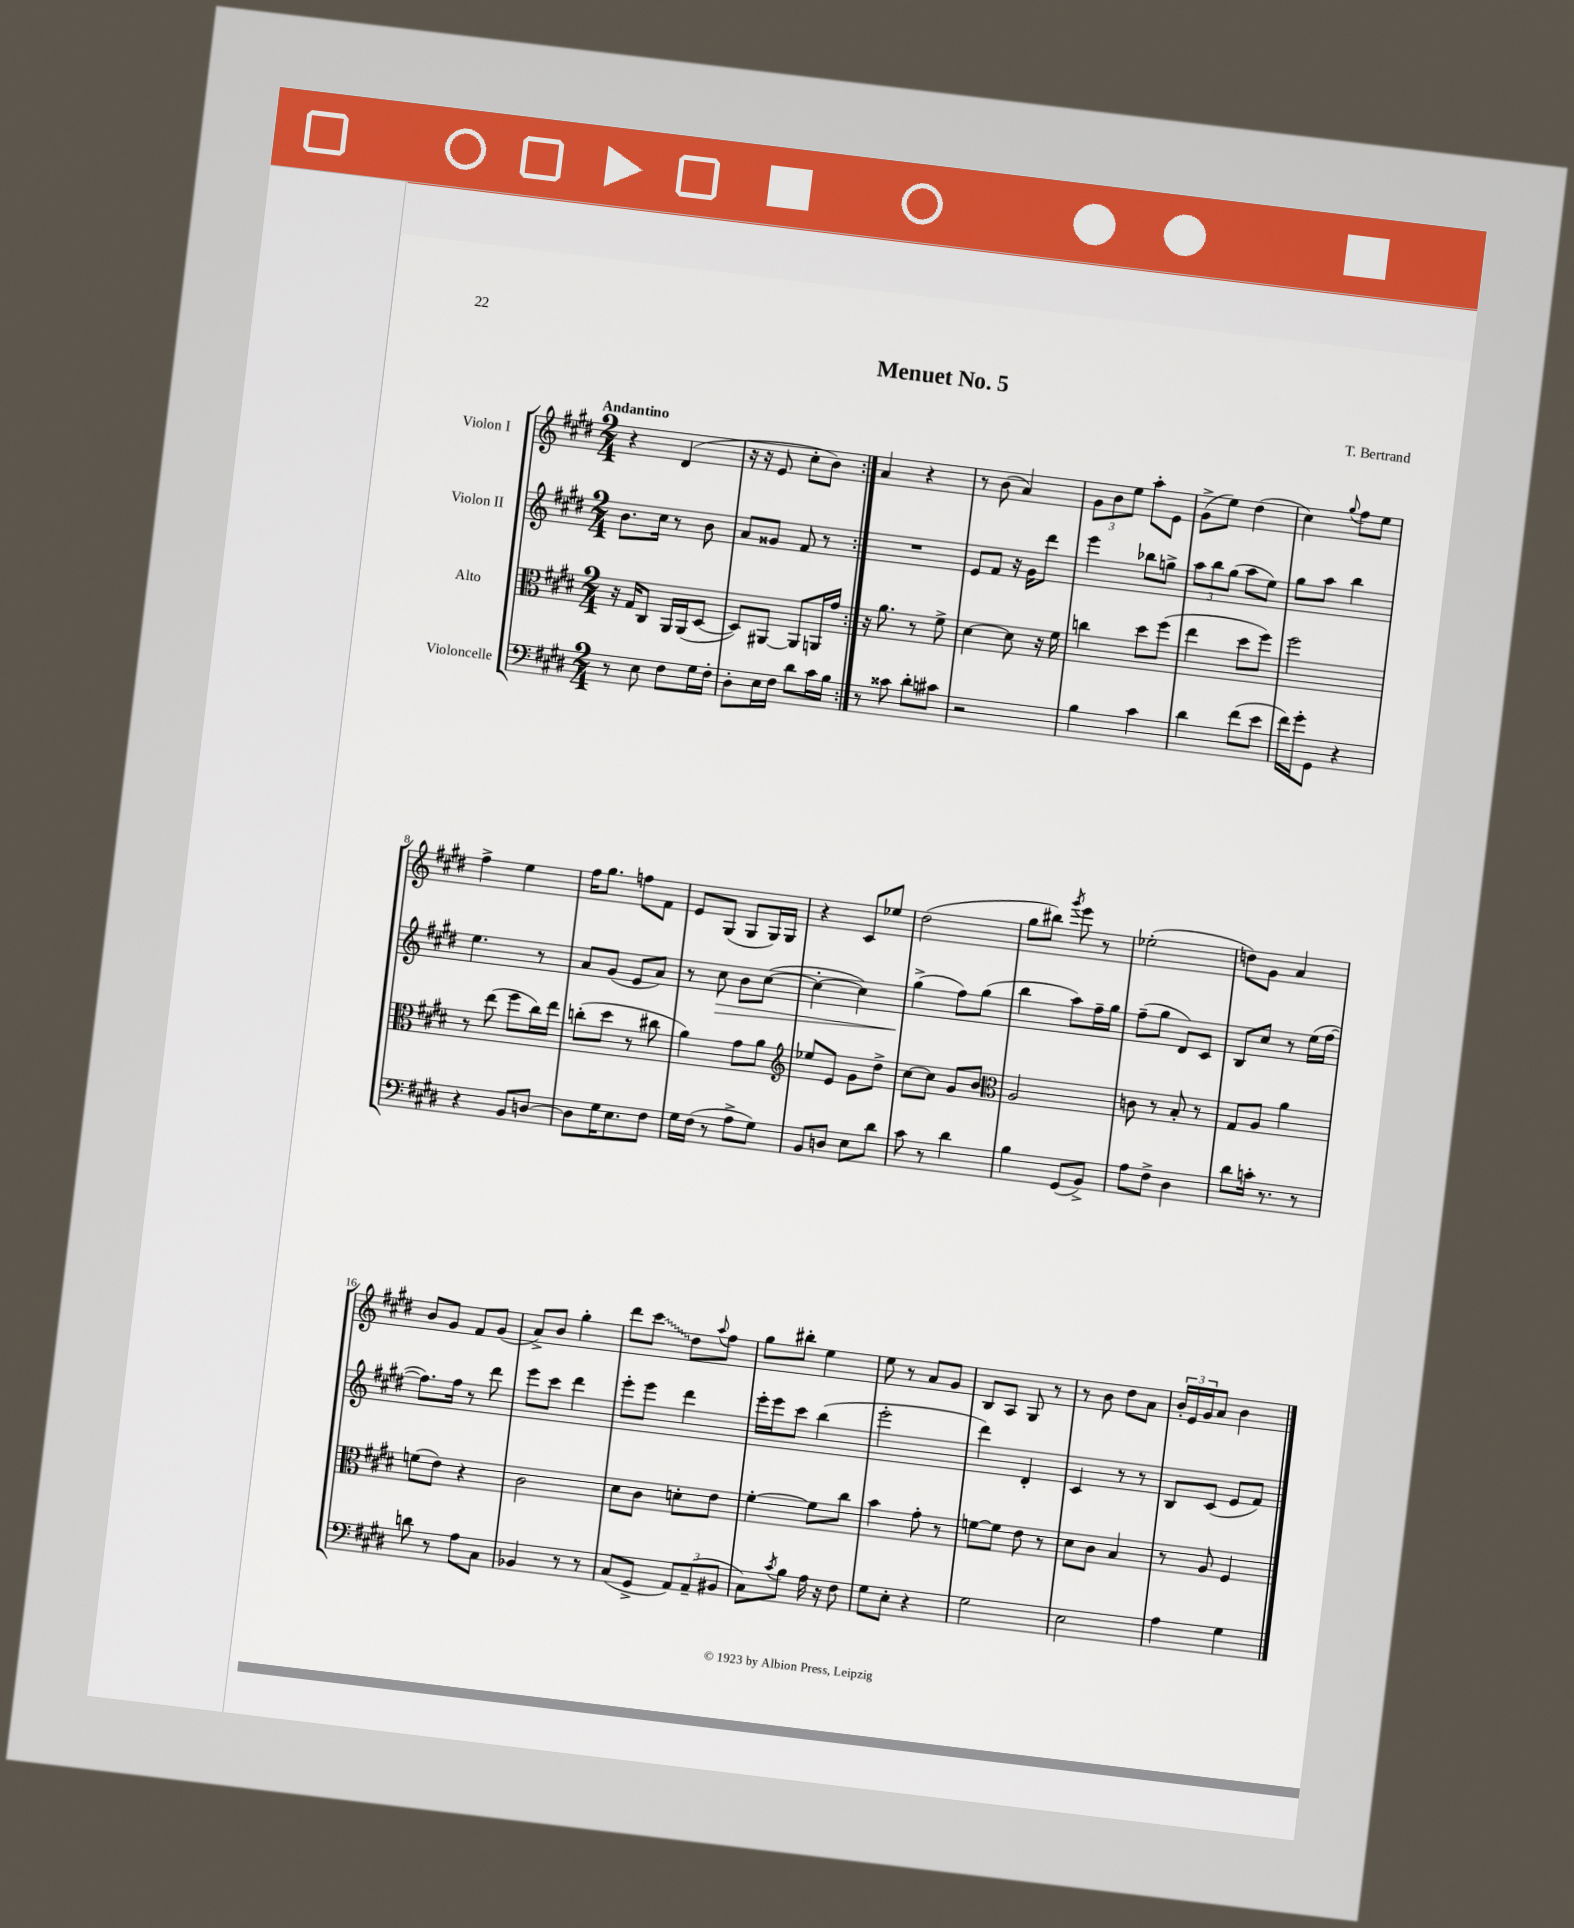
\header { title = "Menuet No. 5" composer = "T. Bertrand" }
<<
\new StaffGroup <<
\new Staff = "s0" \with { instrumentName = "Violon I" } {
    \clef treble \key e \major \numericTimeSignature \time 2/4 \tempo "Andantino"
    \repeat volta 2 { r4 dis'4( |
    r16 r16 e'8 cis''8-. b'8) | }
    a'4 r4 |
    r8 b'8( a'4) |
    \tuplet 3/2 { gis'8 b'8 e''8 } a''8-. e'8 |
    gis'8->( e''8) dis''4( |
    cis''4) \appoggiatura { gis''8 } fis''8 e''8 |
    fis''4-> e''4 |
    fis''16 gis''8. f''8 fis'8 |
    e'8 gis8( gis8 gis16) gis16 |
    r4 cis'8 ees''8 |
    dis''2( |
    gis''8 bis''8) \acciaccatura { gis'''8 } e'''8 r8 |
    ees''2-.( |
    d''8) gis'8 a'4 |
    b'8 gis'8 fis'8 gis'8( |
    a'8->) b'8 gis''4-. |
    dis'''8 \once \override Glissando.style = #'zigzag cis'''8\glissando dis''8 \appoggiatura { a''8 } fis''8 |
    gis''8 bis''8-. e''4 |
    e''8 r8 a'8 gis'8 |
    b8 a8 gis8 r8 |
    r8 b'8 dis''8 a'8 |
    \tuplet 3/2 { b'16-. e'16 gis'16 } a'8 b'4 \bar "|." |
}
\new Staff = "s1" \with { instrumentName = "Violon II" } {
    \clef treble \key e \major \numericTimeSignature \time 2/4
    \repeat volta 2 { b'8. cis''16 r8 b'8 |
    a'8 gisis'8 fis'8 r8 | }
    R2 |
    e'8 fis'8 r16 gis'16 dis'''8 |
    e'''4 bes''8 g''8-> |
    \tuplet 3/2 { a''8 b''8 gis''8( } a''8 e''8) |
    gis''8 a''8 b''4 |
    e''4. r8 |
    a'8 gis'8( e'8 a'8) |
    r8 cis''8\> b'8 cis''8~( |
    cis''4~-. cis''4) |
    gis''4->\!( fis''8) gis''8( |
    b''4 a''8) fis''16-- gis''16 |
    fis''8--( gis''8 dis'8) cis'8 |
    b8 cis''8 r8 e''16( fis''16~ |
    fis''8.) fis''16 r8 dis'''8 |
    e'''8 cis'''8 dis'''4 |
    e'''8-. e'''8 dis'''4 |
    e'''16-. e'''16 cis'''8 b''4( |
    e'''2-. |
    dis'''4) dis'4-. |
    cis'4 r8 r8 |
    b8 cis'8( e'8 fis'8) \bar "|." |
}
\new Staff = "s2" \with { instrumentName = "Alto" } {
    \clef alto \key e \major \numericTimeSignature \time 2/4
    \repeat volta 2 { r16 gis16 cis8 a,16 a,16( dis8~ |
    dis8) ais,8~ ais,8 a,16 gis'16 | }
    r16 a'8. r8 fis'8-> |
    dis'4~ dis'8 r16 fis'16 |
    c''4 dis''8 fis''8( |
    e''4 dis''8 fis''8) |
    fis''2 |
    r8 e''8( fis''8 cis''16) e''16 |
    c''8-.( dis''8 r8 cis''8 |
    a'4) gis'8 a'8 |
    \clef treble ees''8 e'8 gis'8 dis''8-> |
    cis''8~ cis''8 gis'8 b'8 |
    \clef alto a2 |
    c'8 r8 b8-. r8 |
    gis8 a8 a'4 |
    f'8( e'8) r4 |
    cis'2 |
    dis'8 cis'8 d'8-. e'8 |
    fis'4~-. fis'8 cis''8 |
    b'4 gis'8-. r8 |
    f'8~ f'8 e'8 r8 |
    dis'8 cis'8 b4 |
    r8 a8 fis4 \bar "|." |
}
\new Staff = "s3" \with { instrumentName = "Violoncelle" } {
    \clef bass \key e \major \numericTimeSignature \time 2/4
    \repeat volta 2 { r8 e8 fis8 gis16 fis16-. |
    dis8-. e16 fis16 dis'8 cis'16 b16 | }
    r8 cisis'8 dis'8-. cis'8 |
    r2 |
    b4 cis'4 |
    dis'4 fis'8( e'8 |
    fis'16) gis'16-. gis,8 r4 |
    r4 b,8 d8~ |
    d8 gis16 e8. fis8 |
    gis16 fis16( r8 a8-> gis8) |
    b,8 d8 e8 dis'8 |
    cis'8 r8 dis'4 |
    b4 gis,8( b,8->) |
    a8 fis8-> dis4 |
    dis'8 c'16-. r8. r8 |
    d'8 r8 a8 cis8 |
    bes,4 r8 r8 |
    cis8( gis,8-> \tuplet 3/2 { a,8) a,8--( bis,8 } |
    cis8) \acciaccatura { cis'8 } b8 a16 r16 fis8 |
    gis8 e8-. r4 |
    gis2 |
    e2 |
    a4 gis4 \bar "|." |
}
>>
>>
